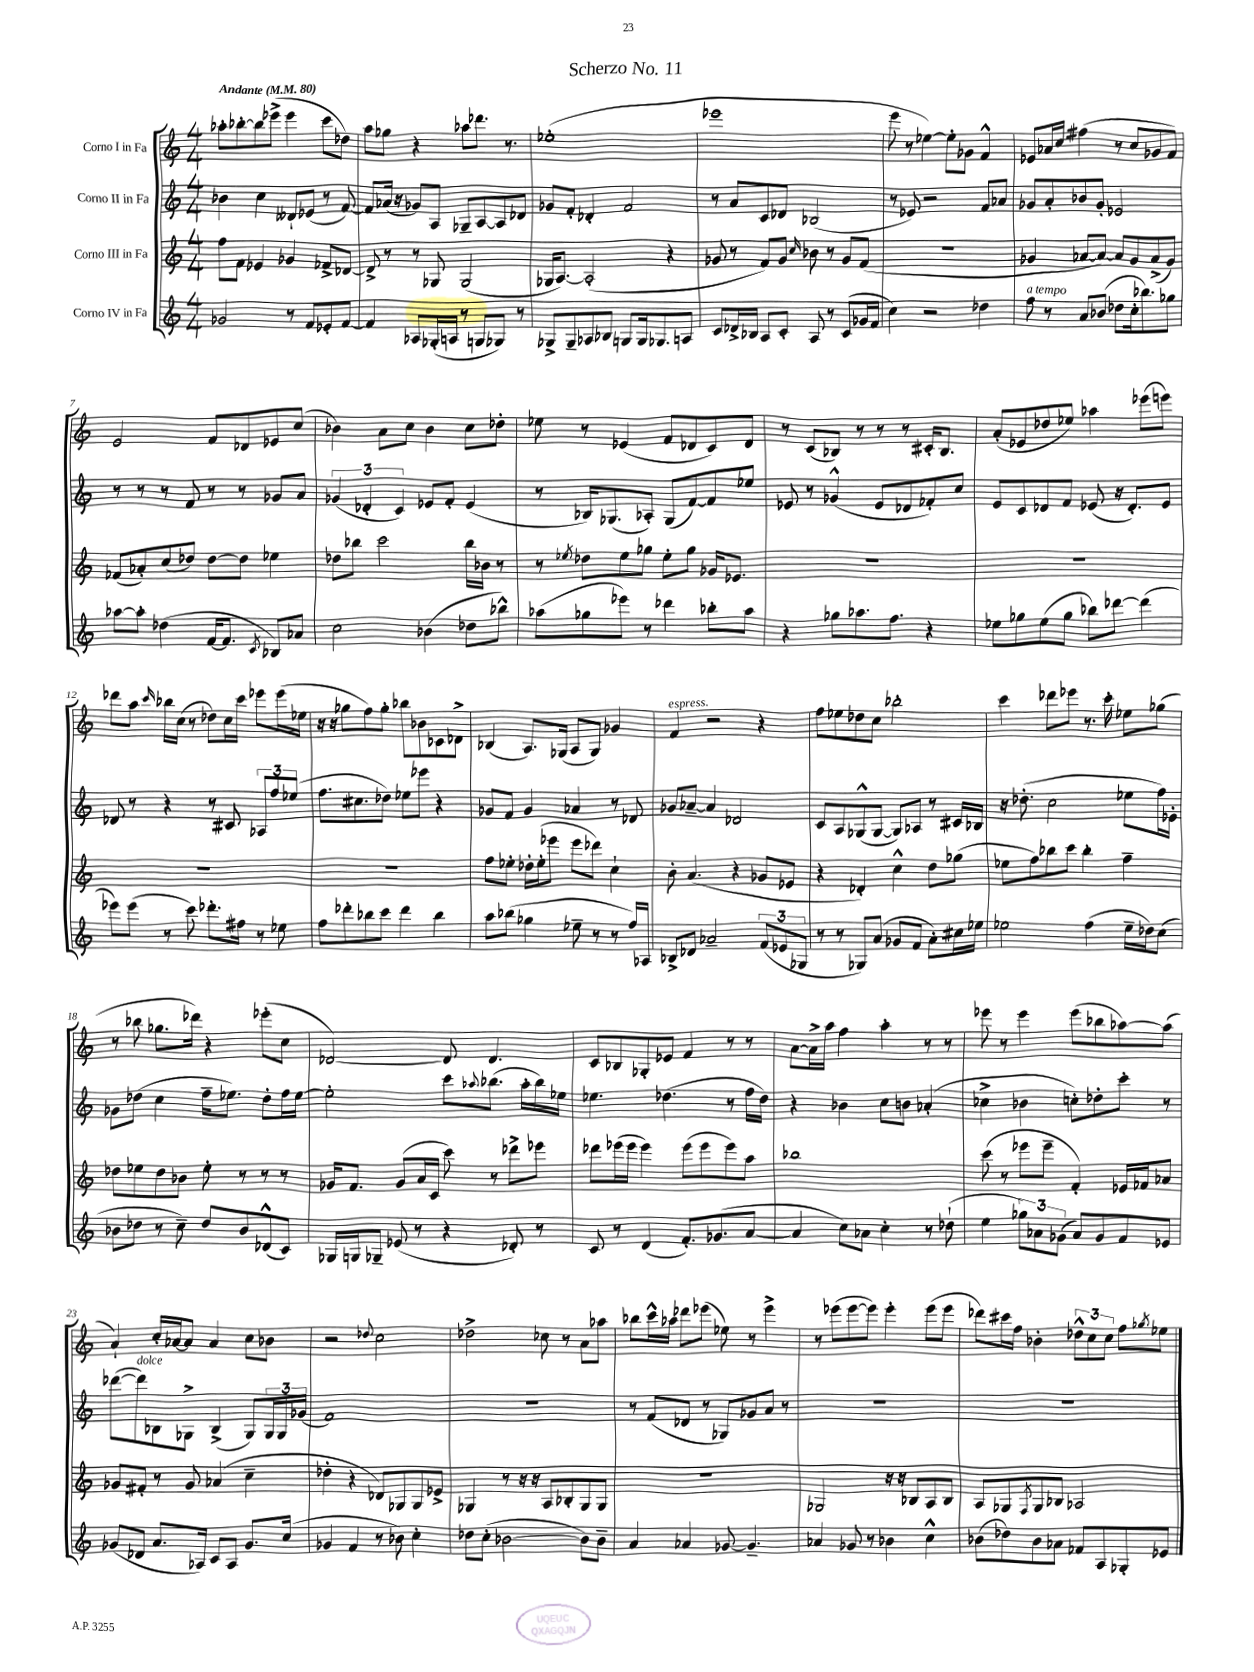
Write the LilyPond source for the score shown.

\header { title = "Scherzo No. 11" }
<<
\new StaffGroup <<
\new Staff = "s0" \with { instrumentName = "Corno I in Fa" } {
    \clef treble \key c \major \numericTimeSignature \time 4/4 \tempo "Andante" 4 = 80
    aes''8-. bes''8~-. bes''8 ees'''8->( ees'''4 c'''8 des''8) |
    a''8 ges''8 r4 aes''8 des'''8. r8. |
    ees''1-.( |
    ees'''1 |
    e'''8 r8 ees''4~) ees''8-. ges'8 f'4-^ |
    ees'8 aes'16 c''16 fis''4( r8 c''8 ges'8 f'8) |
    e'2 f'8 des'8 ees'8 c''8( |
    bes'4) a'8 c''8 bes'4 c''8 des''8-. |
    ees''8 r8 ees'4( f'8 des'8 c'8) des'8 |
    r8 c'8( bes8) r8 r8 r8 cis'16-. bes8. |
    a'8-.( ees'8 des''8 ees''8) aes''4 ees'''8( e'''8) |
    des'''8 a''8 \grace { c'''16 } bes''16 c''16( r8 des''8) c''16 c'''16 ees'''8 ees'''16( ees''16 |
    r16 r16 ges''8 f''8) ges''8-. bes''8 bes'8 ces'8 des'8-> |
    bes4( a8.) ges16( a8 ges8) ges'4 |
    f'4^\markup { \italic "espress." } r2 r4 |
    f''8 ees''8 des''8 c''8 bes''2-. |
    c'''4 des'''8 ees'''8 r8. c'''16-. ees''8 ges''8( |
    r8 bes''8 ges''8. des'''16) r4 ees'''8-.( c''8 |
    des'2~) des'8 des'4. |
    c'8 bes8 ges8-. ees'8 f'4 r8 r8 |
    a'8~ a'16-> a''16 f''4 a''4-. r8 r8 |
    ees'''8 r8 ees'''4 ees'''8( bes''8 aes''8~) aes''8( |
    a'4-!) c''16-. aes'16~ aes'8 aes'4 c''8 bes'8 |
    r2 \appoggiatura { des''8 } c''2 |
    des''2-> ces''8 r8 a'8 aes''8 |
    bes''8 c'''16-^ aes''16 des'''8 ees'''8( ees''8) r8 ees'''4-> |
    r8 ees'''8( ees'''8~ ees'''8) ees'''4-. ees'''8( ees'''8 |
    des'''8) cis'''16 f''16 bes'4-. \tuplet 3/2 { des''8-^ c''8 c''8 } f''8 \acciaccatura { ges''8 } ees''8 \bar "|." |
}
\new Staff = "s1" \with { instrumentName = "Corno II in Fa" } {
    \clef treble \key c \major \numericTimeSignature \time 4/4
    bes'4 c''4 deses'8-! ees'8( r8 f'8~) |
    f'8 aes'16( r16 ges'8) a8 ges8-- a8~ a8 des'8 |
    ges'8 f'8-. des'4-. f'2 |
    r8 a'8 c'8 des'8 bes2( |
    r8 ees'8) r2 f'8 aes'8 |
    ges'8 a'8-. bes'8 ges'8-. ees'2 |
    r8 r8 r8 f'8 r8 r8 ges'8 a'8 |
    \tuplet 3/2 { ges'4( des'4-. c'4) } ees'8 f'8-. ees'4( |
    r8 bes16) ges8.( aes8-.) ges8( f'8~) f'8 ees''8 |
    ees'8 r8 ges'4-^( ees'8 des'8 fes'8-.) c''8 |
    e'8 c'8 des'8 f'8 ees'8( r16 des'8.-.) ees'8 |
    des'8 r8 r4 r8 cis'8 \tuplet 3/2 { aes8 f''8 ees''8( } |
    f''8. cis''8. des''8) ees''8 ees'''8 r4 |
    ges'8 f'8 ges'4 aes'4 r8 des'8 |
    ges'8 aes'8~-- aes'4 des'2 |
    c'8 a8 ges8-^( ges8~ ges8) aes8 r8 cis'16 bes16 |
    r16 des''8.-.( c''2 ees''8 f''16) ees'16-. |
    ges'8 des''8( c''4 f''16-- ees''8.) des''8-. f''16 ees''16~ |
    ees''2-. c'''8 \appoggiatura { aes''8 } bes''8.( aes''16-. bes''16) ees''16 |
    ees''4. des''4.( r8 f''16 des''16) |
    r4 bes'4 c''8 b'8 aes'4-.( |
    ces''4-> bes'4 c''8-.) des''8-. c'''8-. r8 |
    des'''8~( des'''8^\markup { \italic "dolce" }) bes8 ges8-> bes4->( ges8) \tuplet 3/2 { ges16 ges16 ges'16( } |
    f'1) |
    R1 |
    r8 f'8( des'8 r8 ges8) ges'8 a'8 r8 |
    R1 |
    R1 \bar "|." |
}
\new Staff = "s2" \with { instrumentName = "Corno III in Fa" } {
    \clef treble \key c \major \numericTimeSignature \time 4/4
    f''8 f'8 ees'4 ges'4 fes'8-> des'8~ |
    des'8-> r8 r8 ges8 ges2( |
    ges16 a8.~) a2-.( r4 |
    ges'8 r8 f'8) ges'8 \grace { c''16 } bes'8 r8 ges'8 f'8( |
    R1 |
    ges'4 aes'8~ aes'8~) aes'8 ges'8 aes'8->( ges'8) |
    fes'8( aes'8-.) c''8( des''8) des''8~ des''8 ees''4 |
    des''8 bes''8 c'''2 bes''16 bes'16 r8 |
    r8 \acciaccatura { ees''8 } des''8 ees''8 ges''8 ees''8-. ges''8 ges'16 ees'8. |
    R1 |
    R1 |
    R1 |
    R1 |
    f''8 ees''8-. des''16-. ees''16-.( ees'''8 ees'''8 des'''8) c''4-! |
    b'8-. a'4.( r4 ges'8 ees'8 |
    r4 des'4-.) c''4-^ d''8 ges''8( |
    ees''8 f''8) bes''8 c'''8 bes''4-. f''4-- |
    des''8 ees''8 des''8 bes'8 ees''8-. r8 r8 r8 |
    ges'16 f'8. ges'8( a'16 c'16 c'''8) r8 des'''8-> ees'''8 |
    des'''8 ees'''16( ees'''16 ees'''4) ees'''8( ees'''8 ees'''8) a''8 |
    bes''1 |
    c'''8( r8 ees'''8 ees'''8-- f'4-.) ees'16 fes'16 aes'8 |
    ges'8 fis'8-. r8 ges'8 aes'4( c''4-- |
    des''4-. r4 des'8) ges8 ges8 ees'8-> |
    ges4 r8 r16 r16 a8 bes8-. ges8 ges8 |
    R1 |
    ges2 r16 r16 bes8 a8 bes8 |
    a8 ges8 \acciaccatura { f8 } ges8 bes8 aes2 \bar "|." |
}
\new Staff = "s3" \with { instrumentName = "Corno IV in Fa" } {
    \clef treble \key c \major \numericTimeSignature \time 4/4
    ges'2 r8 f'8 ees'8-. f'8~ |
    f'4 aes8 ges16-.( a16 r8 g8 ges8) r8 |
    ges8-> ges8-- aes8 bes8 g8 g16 ges8. a8 |
    c'8 des'16-> bes16 a8 c'8-. a8 r8 c'8( ges'16 f'16 |
    c''4) r2 des''4 |
    f''8^\markup { \italic "a tempo" } r8 a'8 bes'8( des''8 c''16-. bes''8.) ges''8 |
    aes''8~ aes''8-. des''4( f'16~ f'8. \acciaccatura { c'8 } bes8) aes'8 |
    c''2 bes'4( des''8 bes''8-^) |
    aes''8( ges''8 ees'''8) r8 des'''4 bes''8-. aes''8 |
    r4 ges''8 aes''8. f''8. r4 |
    ees''8 ges''8 ees''8( ges''8 bes''8) des'''8~ des'''4( |
    ees'''8) ees'''8( r8 c'''8) des'''8.-. fis''16 r8 ees''8 |
    f''8 des'''8-. bes''8 c'''8 des'''4 bes''4 |
    a''8 bes''8( ges''4 ees''8-- r8 r8 f''16) aes16 |
    bes8-> des'8 aes'2-- \tuplet 3/2 { f'8( ees'8 ges8 } |
    r8 r8 ges8) a'8( ges'8 f'8 a'8-.) cis''16 ees''16 |
    ees''2 f''4( ees''16-- des''16) c''8( |
    bes'8 des''8 r8 c''8--) des''8 bes'8 des'8-^( c'8) |
    ges16 g16 ges8-- ees'8( r8 r4 des'8-.) r8 |
    c'8 r8 d'4( f'8.-.) ges'8.( a'8~ |
    a'4 c''8) aes'8 c''4-. r8 des''8-!( |
    e''4 \tuplet 3/2 { ges''8) aes'8 ges'8( } aes'8) ges'8 f'8 ees'8 |
    ges'8( des'8 a'8. aes16) c'8 aes8 ges'8. c''16( |
    ges'4 f'4 r8 bes'8) c''4-. |
    des''8 c''8-.( bes'2~ bes'8) bes'8-- |
    a'4 aes'4 ges'8~ ges'4.-- |
    aes'4 ges'8 r8 bes'4 c''4-^ |
    bes'8( des''8) bes'8 aes'8 fes'8 a8 ges8-. ees'8 \bar "|." |
}
>>
>>
